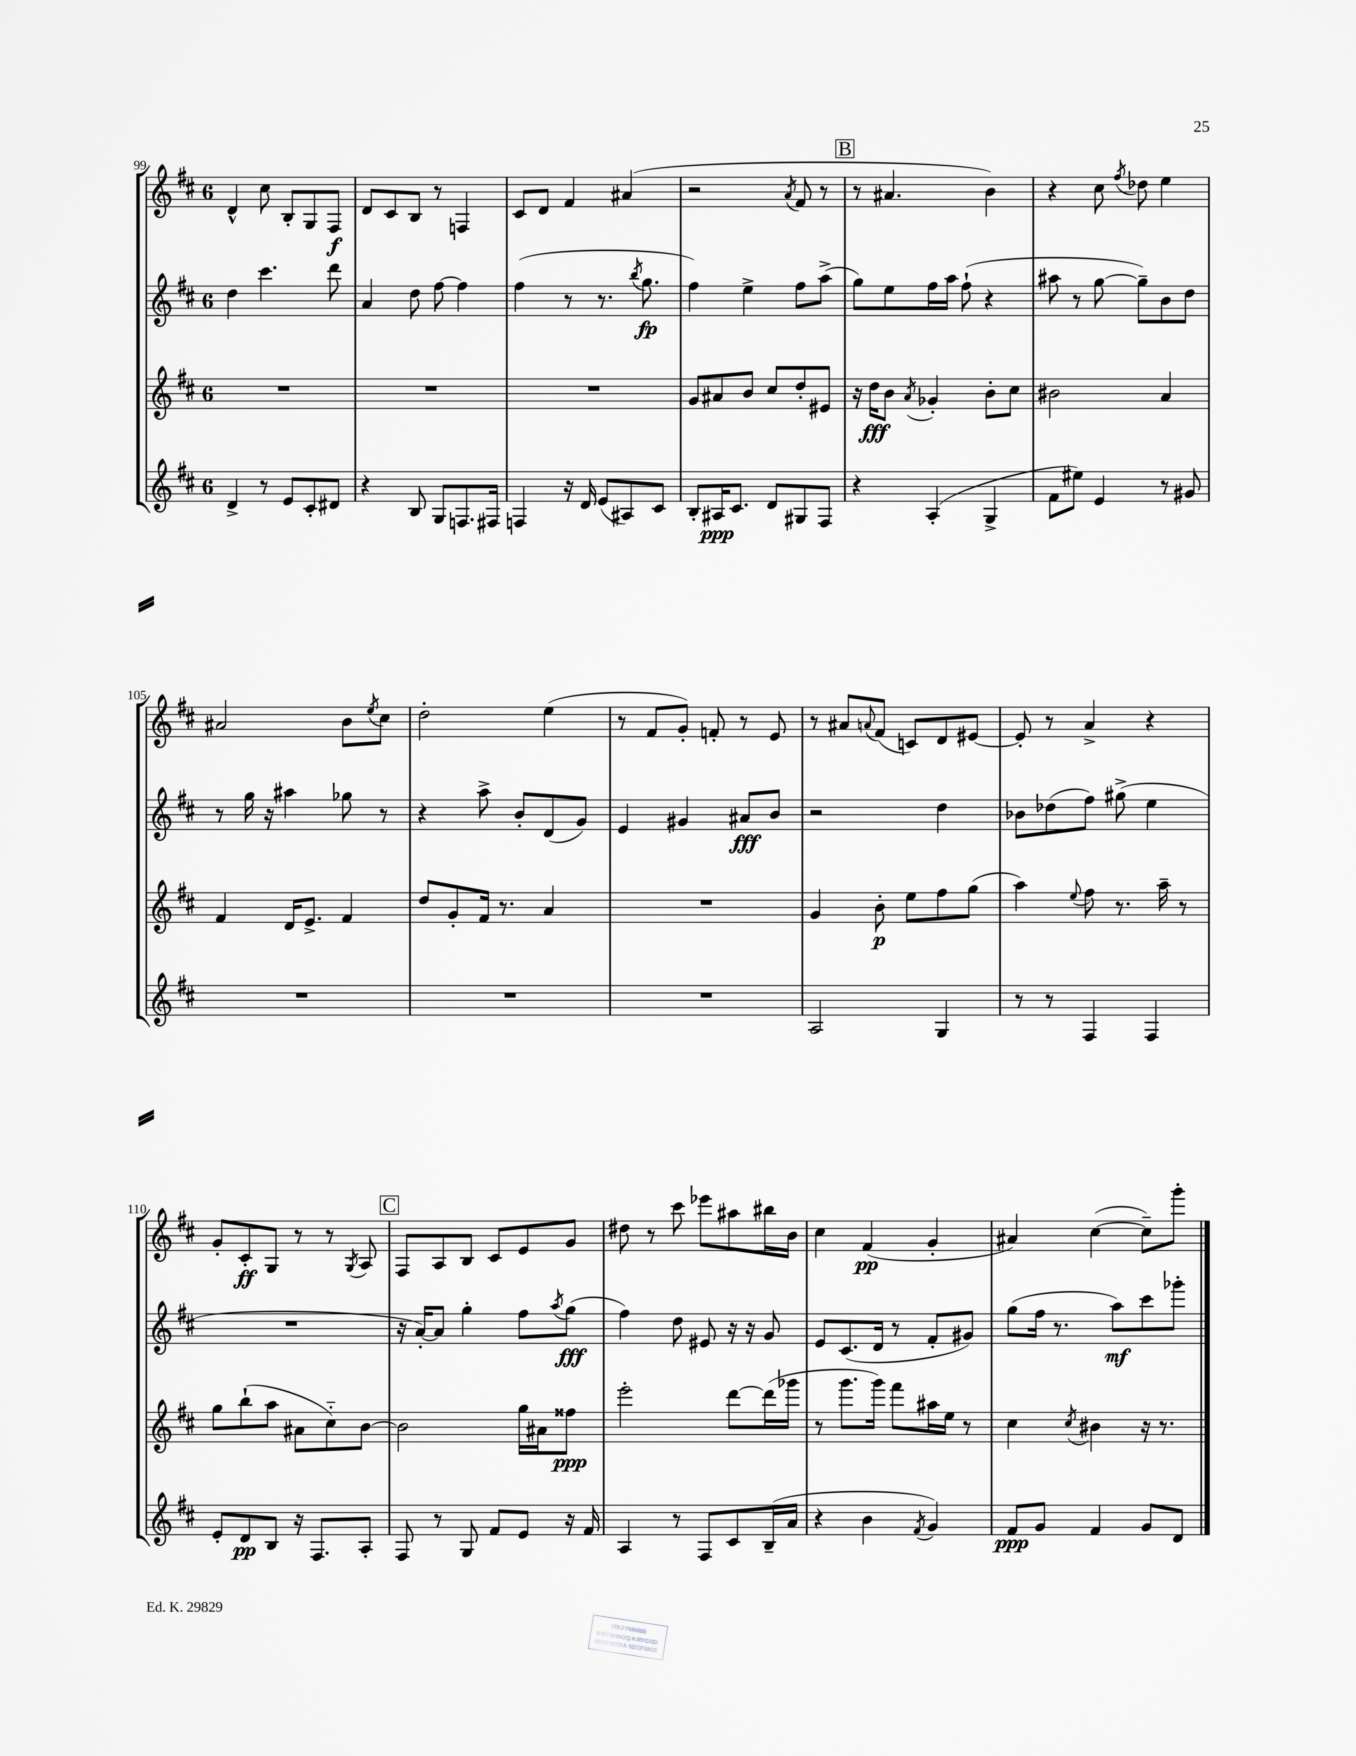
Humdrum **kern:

**kern	**kern	**kern	**kern
*staff4	*staff3	*staff2	*staff1
*clefG2	*clefG2	*clefG2	*clefG2
*k[f#c#]	*k[f#c#]	*k[f#c#]	*k[f#c#]
*M6/8	*M6/8	*M6/8	*M6/8
4d^	2.r	4dd	4d^^
8r	.	4.ccc#	8cc#
8e	.	.	8B'
8c#'	.	.	8G
8d#	.	8ddd	8F#
=	=	=	=
4r	2.r	4a	8d
.	.	.	8c#
8B	.	8dd	8B
8G	.	[8ff#	8r
8.F	.	4ff#]	4F
16F#	.	.	.
=	=	=	=
4F	2.r	(4ff#	8c#
.	.	.	8d
16r	.	8r	4f#
16d	.	.	.
(8e	.	8.r	.
8A#)	.	.	(4a#
.	.	8qbb	.
.	.	8.gg	.
8c#	.	.	.
=	=	=	=
8B'	8g	4ff#)	2r
16A#	8a#	.	.
8.c#	.	.	.
.	8b	4ee^	.
8d	8cc#	.	.
.	.	.	8qa
8G#	8dd'	8ff#	8f#
8F#	8e#	(8aa^	8r
=	=	=	=
4r	16r	8gg)	8r
.	16dd	.	.
.	8b	8ee	4.a#
.	8qa	.	.
(4A'	4g-'	16ff#	.
.	.	16aa	.
.	.	(8ff#`	.
4G^	8b'	4r	4b)
.	8cc#	.	.
=	=	=	=
8f#	2b#	8aa#	4r
8ee#)	.	8r	.
4e	.	[8gg	8cc#
.	.	.	8qff#
.	.	8gg~])	8dd-
8r	4a	8b	4ee
8g#	.	8dd	.
=	=	=	=
2.r	4f#	8r	2a#
.	.	16gg	.
.	.	16r	.
.	16d	4aa#	.
.	8.e^	.	.
.	4f#	8gg-	8b
.	.	.	8qee
.	.	8r	8cc#
=	=	=	=
2.r	8dd	4r	2dd'
.	8g'	.	.
.	16f#	8aa^	.
.	8.r	.	.
.	.	8b'	.
.	4a	(8d	(4ee
.	.	8g)	.
=	=	=	=
2.r	2.r	4e	8r
.	.	.	8f#
.	.	4g#	8g')
.	.	.	8f'
.	.	8a#	8r
.	.	8b	8e
=	=	=	=
2A	4g	2r	8r
.	.	.	8a#
.	.	.	8qqa
.	8b'	.	(8f#
.	8ee	.	8c)
4G	8ff#	4dd	8d
.	(8gg	.	[8e#
=	=	=	=
8r	4aa)	8b-	8e#']
8r	.	(8dd-	8r
.	8qqee	.	.
4F#	8ff#	8ff#)	4a^
.	8.r	(8gg#^	.
4F#	.	4ee	4r
.	16aa~	.	.
.	8r	.	.
=	=	=	=
8e'	8gg	2.r	8g'
8d	(8bb`	.	8c#'
8B	8aa	.	8G
16r	8a#	.	8r
8.F#	.	.	.
.	8cc#'~)	.	8r
.	.	.	8qG
8A'	[8b	.	8A
=	=	=	=
8F#	2b]	16r	8F#
.	.	[16a')	.
8r	.	8a]	8A
8G	.	4gg'	8B
8f#	.	.	8c#
8e	16gg	8ff#	8e
.	16a#	.	.
.	.	8qaa	.
16r	8ff##	(8gg	8g
16f#	.	.	.
=	=	=	=
4A	2eee'	4ff#)	8dd#
.	.	.	8r
8r	.	8dd	8ccc#
8F#	.	8e#	8eee-
8c#	[8ddd	16r	8aa#
.	.	16r	.
(16B~	(16ddd]	8g	16bb#
16a	16ggg-	.	16b
=	=	=	=
4r	8r	8e	4cc#
.	8.ggg	(8.c#	.
4b	.	.	(4f#
.	16ggg)	16d	.
.	8fff#	8r	.
8qf#	.	.	.
4g)	16aa#	8f#'	4g'
.	16ee	.	.
.	8r	8g#)	.
=	=	=	=
8f#	4cc#	(8gg	4a#)
8g	.	16ff#	.
.	.	8.r	.
.	8qcc#	.	.
4f#	4b#	.	([4cc#
.	.	8aa)	.
8g	16r	8ccc#	8cc#~])
.	8.r	.	.
8d	.	8ggg-'	8ggg'
==	==	==	==
*-	*-	*-	*-
